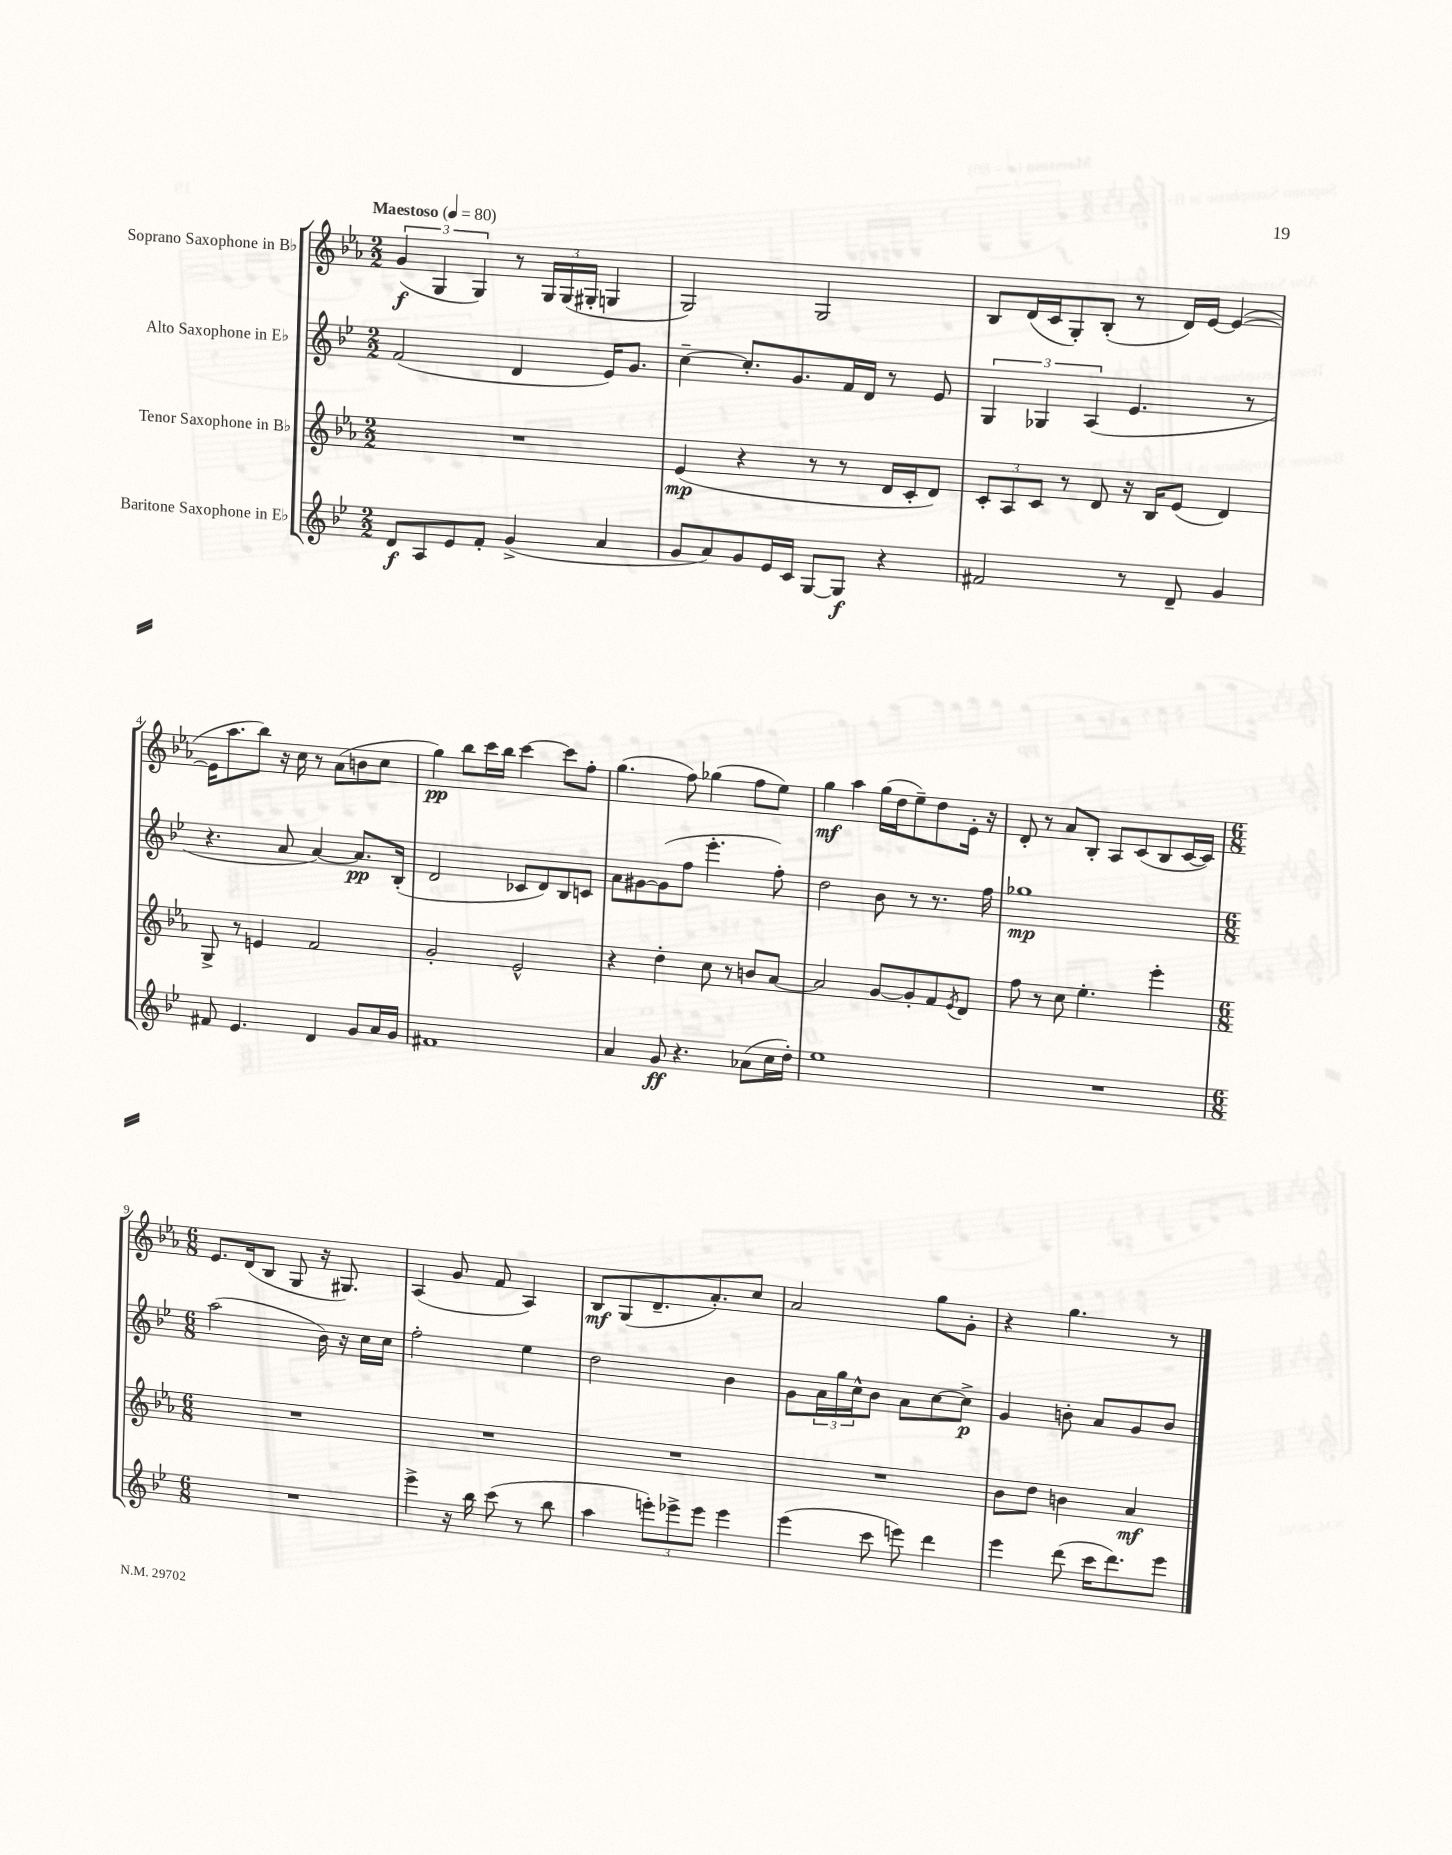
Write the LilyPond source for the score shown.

<<
\new StaffGroup <<
\new Staff = "s0" \with { instrumentName = "Soprano Saxophone in Bb" } {
    \clef treble \key ees \major \numericTimeSignature \time 2/2 \tempo "Maestoso" 4 = 80
    \tuplet 3/2 { g'4\f( g4 g4) } r8 \tuplet 3/2 { g16 g16( gis16-. } g4 |
    g2) g2 |
    bes8 d'16( c'16 g8-.) bes8-.( r8 d'16) ees'16~ ees'4~( |
    ees'16 aes''8. bes''8) r16 c''16 r8 aes'8( b'8 c''8 |
    g''4\pp) bes''8 c'''16 bes''16 c'''4~ c'''8 f''8-. |
    g''4.( f''8) ges''4( f''8 ees''8) |
    g''4\mf aes''4 g''16( d''16 ees''8--) d''8 ees'16-. r16 |
    d'8-. r8 aes'8 bes8-. aes8 c'8( bes8 c'16~ c'16) |
    \numericTimeSignature \time 6/8 ees'8. d'16( bes8 g8 r16 gis8.) |
    aes4( g'8 f'8 aes4) |
    bes8\mf g8( d'8.-- aes'8.-.) c''8 |
    aes'2 g''8 g'8-. |
    r4 g''4. r8 \bar "|." |
}
\new Staff = "s1" \with { instrumentName = "Alto Saxophone in Eb" } {
    \clef treble \key bes \major \numericTimeSignature \time 2/2
    f'2( d'4 ees'16) g'8. |
    c''4~-- c''8.-. g'8. f'16 d'16 r8 ees'8 |
    \tuplet 3/2 { g4 ges4 a4( } ees'4. r8 |
    r4. a'8 a'4~) a'8.\pp bes16-.( |
    d'2 ces'8 d'8) bes8 c'8 |
    a'8 gis'8~ gis'8( f''8 ees'''4.-. f''8-.) |
    d''2 bes'8 r8 r8. f''16 |
    ges''1\mp |
    \numericTimeSignature \time 6/8 a''2( bes'16) r16 c''16 c''16 |
    f''2-. ees''4 |
    d''2 bes'4 |
    g'8 \tuplet 3/2 { a'16 g''16 c''16-^ } bes'8 a'8 c''8~ c''8->\p |
    g'4 b'8-. a'8 g'8 b'8 \bar "|." |
}
\new Staff = "s2" \with { instrumentName = "Tenor Saxophone in Bb" } {
    \clef treble \key ees \major \numericTimeSignature \time 2/2
    R1 |
    ees'4\mp( r4 r8 r8 d'16 c'16-. d'8) |
    \tuplet 3/2 { c'8-. aes8 c'8 } r8 d'8 r16 bes16 ees'8( d'4) |
    g8-> r8 e'4 f'2 |
    g'2-. ees'2-^ |
    r4 d''4-. c''8 r8 b'8 aes'8~ |
    aes'2 g'8~ g'8-. f'8 \acciaccatura { ees'8 } d'8 |
    f''8 r8 c''8 ees''4.-. ees'''4-. |
    \numericTimeSignature \time 6/8 R2. |
    R2. |
    R2. |
    R2. |
    bes'8 d''8 b'4 aes'4\mf \bar "|." |
}
\new Staff = "s3" \with { instrumentName = "Baritone Saxophone in Eb" } {
    \clef treble \key bes \major \numericTimeSignature \time 2/2
    d'8\f a8 ees'8 f'8-. g'4->( a'4 |
    g'8 a'8) g'8 ees'16 c'16 g8~ g8\f r4 |
    fis'2 r8 d'8-- g'4 |
    fis'8 ees'4. d'4 g'8 a'16 g'16 |
    fis'1 |
    a'4 g'8\ff r4. aes'8( c''16 d''16-.) |
    ees''1 |
    R1 |
    \numericTimeSignature \time 6/8 R2. |
    ees'''4-> r16 bes''16 c'''8( r8 bes''8 |
    a''4 \tuplet 3/2 { e'''8-.) ees'''8-> ees'''8 } ees'''4 |
    ees'''4( c'''8 e'''8) d'''4 |
    ees'''4 d'''8( c'''16 d'''8.) ees'''8 \bar "|." |
}
>>
>>
